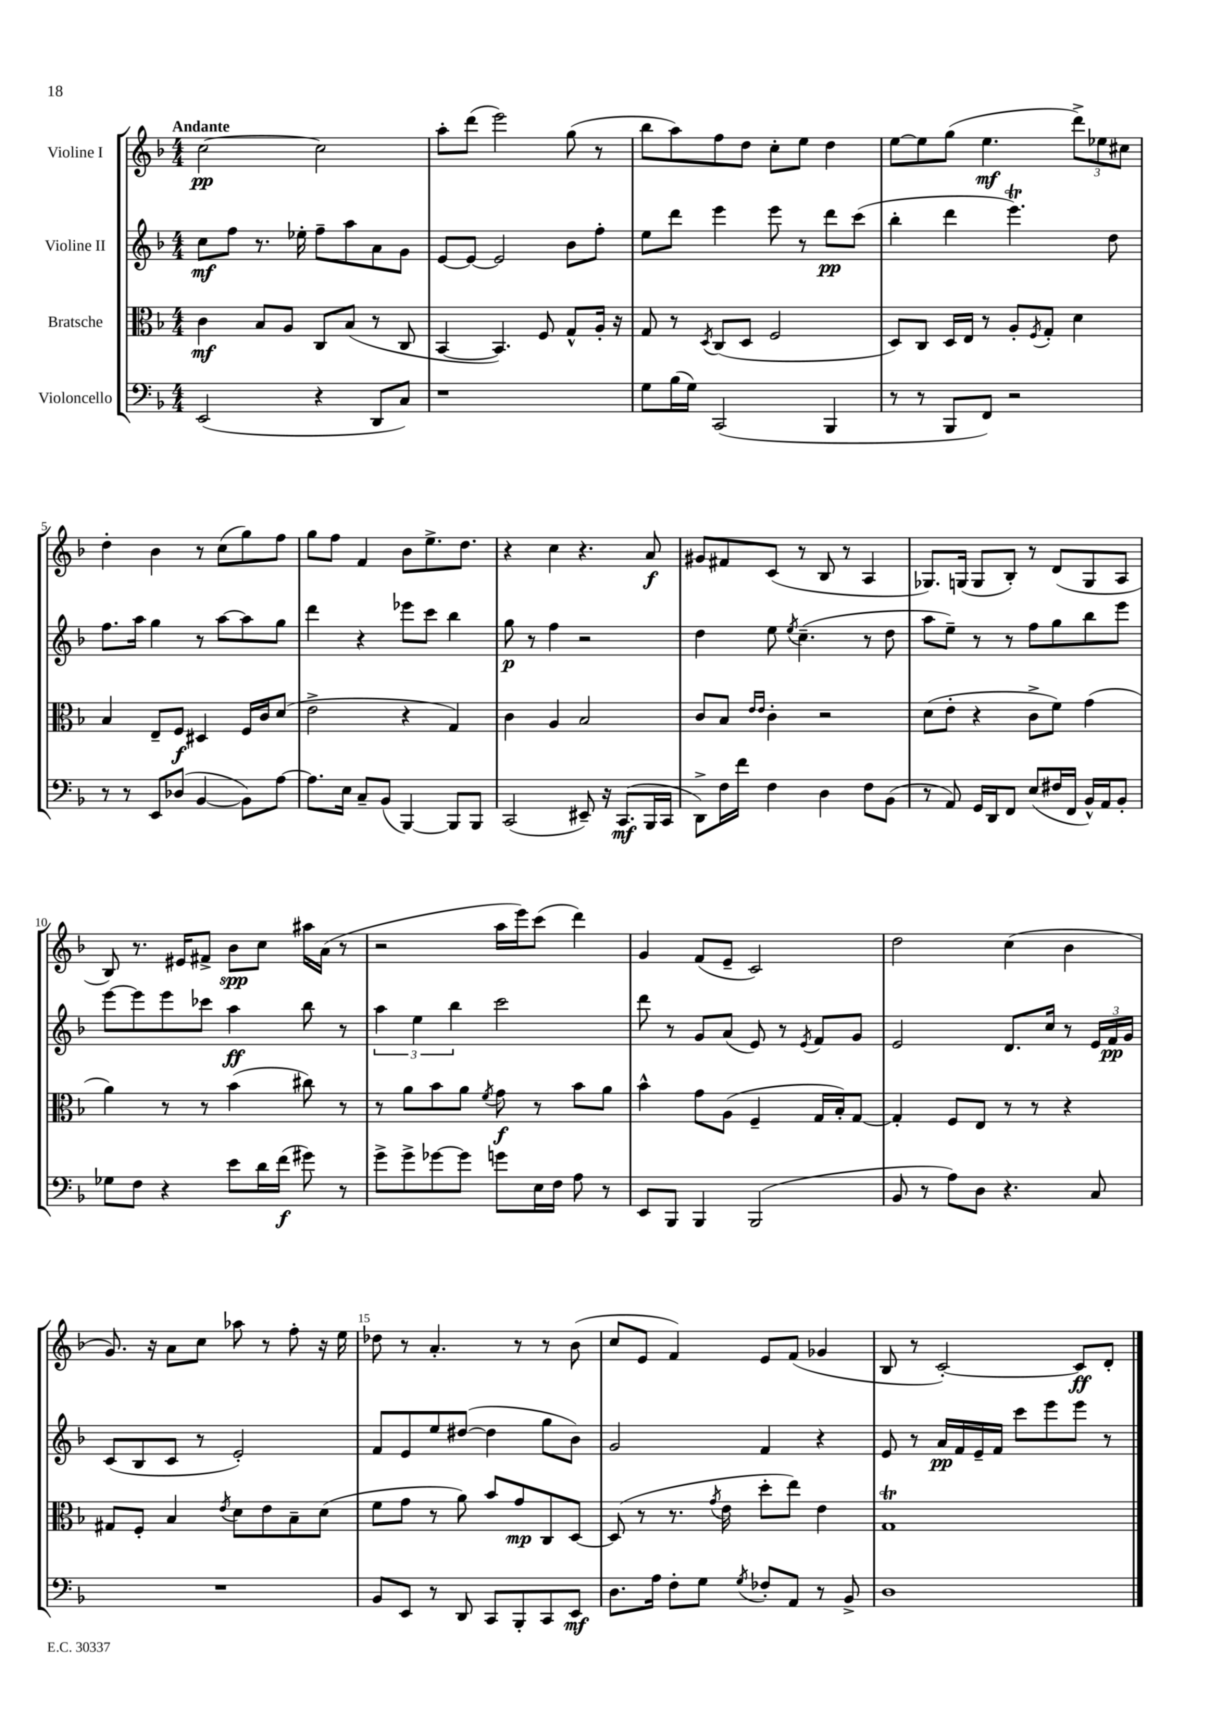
<<
\new StaffGroup <<
\new Staff = "s0" \with { instrumentName = "Violine I" } {
    \clef treble \key f \major \numericTimeSignature \time 4/4 \tempo "Andante"
    c''2~\pp c''2 |
    a''8-. d'''8( e'''2) g''8( r8 |
    bes''8 a''8) f''8 d''8 c''8-. e''8 d''4 |
    e''8~ e''8 g''8( e''4.\mf \tuplet 3/2 { d'''8->) ees''8 cis''8 } |
    d''4-. bes'4 r8 c''8( g''8) f''8 |
    g''8 f''8 f'4 bes'8 e''8.-> d''8. |
    r4 c''4 r4. a'8\f |
    gis'8 fis'8 c'8( r8 bes8 r8 a4 |
    ges8.) g16( g8 bes8-.) r8 d'8( g8 a8 |
    bes8) r8. eis'16 fis'8-> bes'8\spp c''8 ais''16 a'16( r8 |
    r2 a''16 e'''16) c'''8( d'''4) |
    g'4 f'8( e'8-- c'2) |
    d''2 c''4( bes'4 |
    g'8.) r16 a'8 c''8 aes''8 r8 f''8-. r16 e''16 |
    des''8 r8 a'4.-. r8 r8 bes'8( |
    c''8 e'8 f'4) e'8 f'8( ges'4 |
    bes8 r8 c'2~-.) c'8\ff d'8-. \bar "|." |
}
\new Staff = "s1" \with { instrumentName = "Violine II" } {
    \clef treble \key f \major \numericTimeSignature \time 4/4
    c''8\mf f''8 r8. ees''16-. f''8-- a''8 a'8 g'8 |
    e'8~ e'8~ e'2 bes'8 f''8-. |
    e''8 d'''8 e'''4 e'''8 r8 d'''8\pp c'''8( |
    bes''4-. d'''4 e'''4.\trill) d''8 |
    f''8. a''16 g''4 r8 a''8~ a''8 g''8 |
    d'''4 r4 ees'''8 c'''8 bes''4 |
    g''8\p r8 f''4 r2 |
    d''4 e''8 \acciaccatura { e''8 } c''4.--( r8 d''8 |
    a''8 e''8--) r8 r8 f''8 g''8 bes''8 e'''8 |
    e'''8~ e'''8 e'''8 ces'''8 a''4\ff bes''8 r8 |
    \tuplet 3/2 { a''4 e''4 bes''4 } c'''2 |
    d'''8 r8 g'8 a'8( e'8) r8 \acciaccatura { e'8 } f'8 g'8 |
    e'2 d'8. c''16 r8 \tuplet 3/2 { e'16 f'16\pp g'16 } |
    c'8( bes8 c'8 r8 e'2-.) |
    f'8 e'8 e''8 dis''8~( dis''4 g''8 bes'8) |
    g'2 f'4 r4 |
    e'8 r8 a'16\pp f'16 e'16-- f'16 c'''8 e'''8 e'''8 r8 \bar "|." |
}
\new Staff = "s2" \with { instrumentName = "Bratsche" } {
    \clef alto \key f \major \numericTimeSignature \time 4/4
    c'4\mf bes8 a8 c8 bes8( r8 c8 |
    bes,4~ bes,4.) f8 g8-^ a16-. r16 |
    g8 r8 \acciaccatura { d8 } c8( d8 f2 |
    d8) c8 d16 e16 r8 a8-. \acciaccatura { f8 } g8-. d'4 |
    bes4 e8-- f8\f dis4 f16 c'16 d'8( |
    e'2-> r4 g4) |
    c'4 a4 bes2 |
    c'8 bes8 \grace { e'16 e'16 } c'4-. r2 |
    d'8( e'8-. r4 c'8-> f'8) g'4( |
    a'4) r8 r8 bes'4( cis''8) r8 |
    r8 a'8 bes'8 a'8 \acciaccatura { f'8 } g'8\f r8 bes'8 a'8 |
    bes'4-^ g'8 a8( f4-- g16 bes16-.) g8~ |
    g4-. f8 e8 r8 r8 r4 |
    gis8 f8-. bes4 \acciaccatura { e'8 } d'8 e'8 bes8-- d'8( |
    f'8 g'8 r8 a'8) bes'8 g'8\mp c8 d8~ |
    d8( r8 r8. \acciaccatura { g'8 } e'16 d''8-. e''8) e'4 |
    g1\trill \bar "|." |
}
\new Staff = "s3" \with { instrumentName = "Violoncello" } {
    \clef bass \key f \major \numericTimeSignature \time 4/4
    e,2( r4 d,8 c8) |
    r1 |
    g8 bes16( g16) c,2( bes,,4 |
    r8 r8 bes,,8 f,8) r2 |
    r8 r8 e,8 des8( bes,4~ bes,8) a8~ |
    a8. e16 c8-- bes,8( bes,,4~) bes,,8 bes,,8 |
    c,2( eis,8--) r16 c,8.\mf( bes,,16 c,16 |
    d,8->) f16 f'16 f4 d4 f8 bes,8( |
    r8 a,8) g,16 d,16 f,8 e8( fis16 f,16 bes,16-^) a,16 bes,8-. |
    ges8 f8 r4 e'8 d'16 f'16\f( gis'8) r8 |
    g'8-> g'8-> ges'8~ ges'8 g'8 e16 f16 a8 r8 |
    e,8 bes,,8 bes,,4 bes,,2( |
    bes,8 r8 a8) d8 r4. c8 |
    R1 |
    bes,8 e,8 r8 d,8 c,8 bes,,8-. c,8 e,8\mf |
    d8. a16 f8-. g8 \acciaccatura { g8 } fes8-. a,8 r8 bes,8-> |
    d1 \bar "|." |
}
>>
>>
\layout { \context { \Score \override BarNumber.break-visibility = ##(#f #t #t) barNumberVisibility = #(every-nth-bar-number-visible 5) } }
